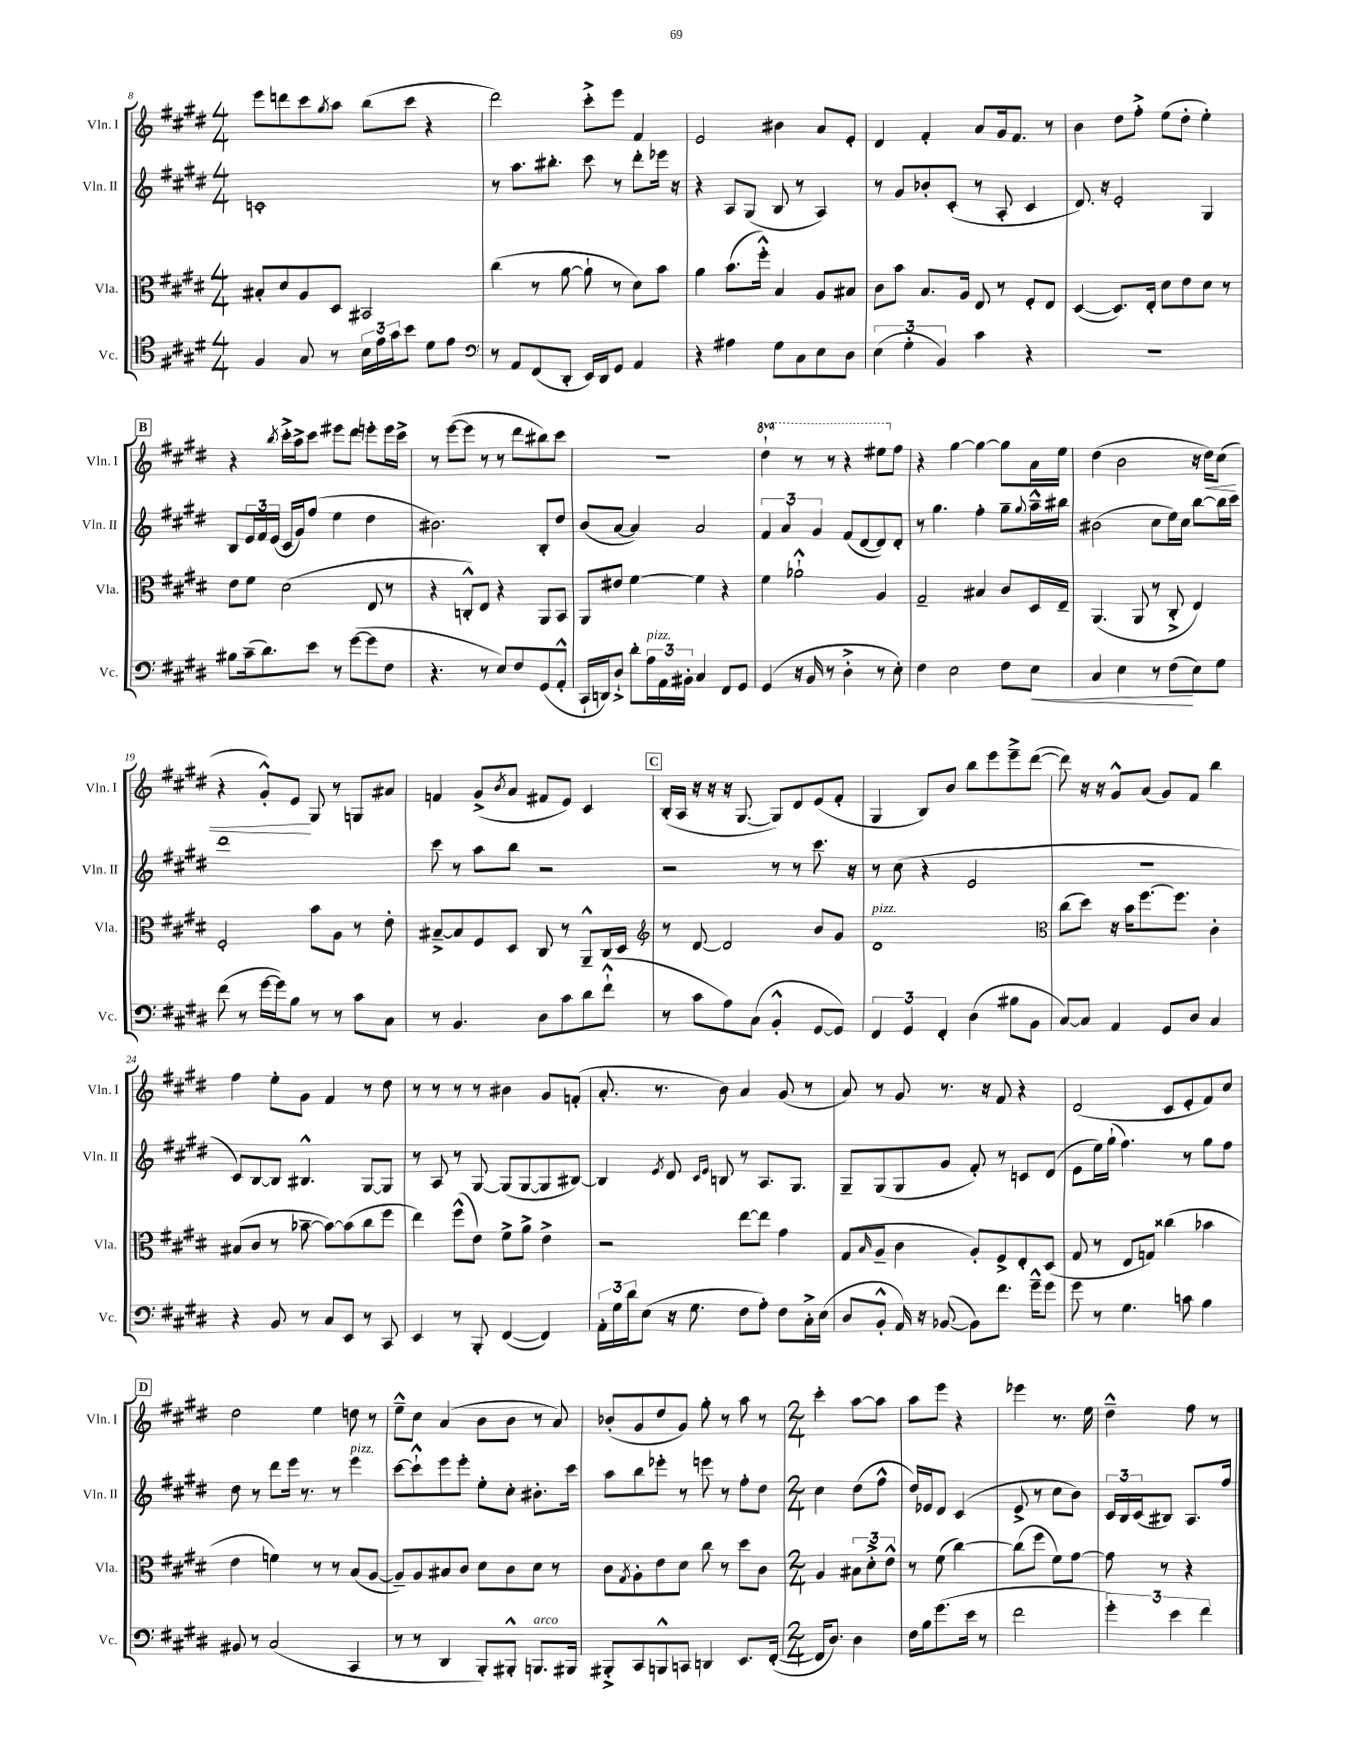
<<
\new StaffGroup <<
\new Staff = "s0" \with { instrumentName = "Vln. I" shortInstrumentName = "Vln. I" } {
    \clef treble \key e \major \numericTimeSignature \time 4/4 \set Staff.ottavationMarkups = #ottavation-simple-ordinals
    e'''8 d'''8 cis'''8 \acciaccatura { gis''8 } a''8 b''8( cis'''8 r4 |
    dis'''2) cis'''8-.-> e'''8 fis'4 |
    e'2 bis'4 a'8 e'8-. |
    dis'4 fis'4-. a'8 gis'16 fis'8. r8 |
    b'4 dis''8 fis''8-.-> e''8( dis''8-. e''4-.) |
    \mark \markup { \box "B" } r4 \acciaccatura { b''8 } cis'''16-.-> a''16-> cis'''8 eis'''8 dis'''8 e'''8-. e'''16 cis'''16-> |
    r8 e'''8~( e'''8 r8 r8 dis'''8 bis''8) cis'''8 |
    R1 |
    \ottava #1 dis'''4-! r8 r8 r4 eis'''8 \ottava #0 fis''8 |
    r4 gis''4~ gis''4~ gis''8 a'16 e''16 |
    dis''4( b'2 r16 dis''16\<) cis''8( |
    r4 gis'8-.-^) e'8\! gis8 r8 g8 ais'8 |
    f'4 gis'8->( \acciaccatura { b'8 } a'8 fis'8 e'8) cis'4 |
    \mark \markup { \box "C" } b16-.( a16 r16 r16 r16 gis8.~ gis8) dis'8 e'8( fis'8-. |
    gis4 b8) b'8 b''8 e'''8 e'''8---> dis'''8~( |
    dis'''8) r16 r16 gis'8-^ a'8( gis'8) fis'8 b''4 |
    fis''4 e''8-. gis'8 fis'4 r8 dis''8 |
    r8 r8 r8 r8 bis'4 gis'8 f'8-.( |
    a'8.-. r8. b'8) a'4 gis'8( r8 |
    a'8) r8 gis'8 r8. r16 fis'8 r4 |
    dis'2( cis'8 e'8-. fis'8) cis''8 |
    \mark \markup { \box "D" } dis''2 e''4 d''8 r8 |
    e''8---^ cis''8 a'4( b'8 b'8 r8 a'8) |
    bes'8-.( gis'8 dis''8 gis'8) gis''8-. r8 a''8 r8 |
    \numericTimeSignature \time 2/4 cis'''4-. a''8~ a''8 |
    a''8 e'''8 r4 |
    ees'''4 r8. e''16 |
    dis''4---^ fis''8 r8 \bar "|." |
}
\new Staff = "s1" \with { instrumentName = "Vln. II" shortInstrumentName = "Vln. II" } {
    \clef treble \key e \major \numericTimeSignature \time 4/4
    c'1-. |
    r8 a''8. bis''8.-. cis'''8 r8 dis'''8-. ees'''16 r16 |
    r4 a8 gis8( b8 r8 a4) |
    r8 gis'8 bes'8-. cis'8-.( r8 a8-. cis'4 |
    dis'8.) r16 e'2-. gis4 |
    \mark \markup { \box "B" } b8 \tuplet 3/2 { e'16 fis'16 e'16( } cis'16 gis'16) fis''8( e''4 dis''4 |
    bis'2.) b8-. dis''8 |
    b'8( a'8~ a'4) a'2 |
    \tuplet 3/2 { fis'4 a'4 gis'4 } fis'8( dis'8~ dis'8) dis'8-. |
    r8 gis''4. fis''4-. gis''8-- \appoggiatura { gis''8 } a''16---^ bis''16 |
    bis'2( cis''8 e''16) cis''16 b''8~ b''16 cis'''16 |
    dis'''1 |
    cis'''8 r8 a''8 b''8 r2 |
    \mark \markup { \box "C" } r2 r8 r8 cis'''8. r16 |
    r8 cis''8( r4 e'2 |
    R1 |
    cis'8) b8~ b8 bis4.-^ gis8~ gis8 |
    r8 a8 r8 gis8~ gis8( gis8~ gis8 bis8~) |
    bis4 \acciaccatura { e'8 } dis'8 \grace { cis'16 e'16 } b8 r8 a8. gis8. |
    gis8-- gis8( gis8 gis'8 fis'8-.) r8 c'8 dis'8( |
    e'8 e''16) gis''16-!( fis''4.) r8 gis''8 fis''8 |
    \mark \markup { \box "D" } dis''8 r8 dis'''8 e'''16 r8. r8 e'''4^\markup { \italic "pizz." } |
    cis'''8~ cis'''8-!-^ e'''8 e'''8-. e''8-. cis''8-. bis'8.-. cis'''16 |
    a''8 b''8 ees'''8-. r8 e'''8 r8 fis''8-. dis''8 |
    \numericTimeSignature \time 2/4 cis''4 dis''8( fis''8-^ |
    dis''16) ees'16 dis'8 cis'4( |
    e'8-> r8 cis''8 b'8) |
    \tuplet 3/2 { cis'16 b16 cis'16( } bis8) a8. fis''16 \bar "|." |
}
\new Staff = "s2" \with { instrumentName = "Vla." shortInstrumentName = "Vla." } {
    \clef alto \key e \major \numericTimeSignature \time 4/4
    bis8-. dis'8 a8 dis8 bis,2 |
    cis''4( r8 a'8~ a'8-! r8 dis'8) b'8 |
    a'4 b'8.( fis''16-.-^) b4 a8 bis8 |
    cis'8 b'8 b8. a16 e8 r8 fis8-. e8 |
    dis4~( dis8.) e16-. dis'8 e'8 dis'8 r8 |
    \mark \markup { \box "B" } e'8 fis'8 dis'2( e8 r8 |
    r4 c8-.-^) e8 r4 a,8 b,8 |
    a,8 eis'8 fis'4~ fis'4 r4 |
    fis'4 aes'2-!-^ a4 |
    gis2-- bis4 cis'8 dis16 e16-- |
    a,4.( a,8 r8 cis8-.-> e4) |
    fis2-. b'8 a8 r8 e'8-. |
    bis8~---> bis8 fis8 dis8 cis8 r8 a,8---^ cis16 dis16 |
    \mark \markup { \box "C" } \clef treble r8 dis'8~ dis'2 b'8 gis'8 |
    dis'1^\markup { \italic "pizz." } |
    \clef alto cis''8( dis''8) r16 b'16 fis''8.~ fis''8. cis'4-. |
    bis8( cis'8 r8 bes'8~-- bes'8~) bes'8( cis''8 fis''8 |
    e''4) fis''8-^( e'8) fis'8-> a'8-> e'4-> |
    r2 e''8~ e''8 gis'4 |
    gis8( \grace { b16 } a8-- cis'4 a8-.) fis8-> e8-. dis8( |
    gis8 r8 e8 g8) cisis''4( bes'4 |
    \mark \markup { \box "D" } e'4 f'4) r8 r8 b8( a8~ |
    a8--) a8 bis8 cis'8 dis'8 cis'8 dis'8 r8 |
    cis'8 \acciaccatura { gis8 } a8-. e'8 dis'8 cis''8 r8 dis''8 cis'8 |
    \numericTimeSignature \time 2/4 a4 \tuplet 3/2 { bis8 dis'8-.-> e'8-^ } |
    r8 fis'8( cis''4~) |
    cis''8( fis''8 fis'8) gis'8~ |
    gis'8 r8 r4 \bar "|." |
}
\new Staff = "s3" \with { instrumentName = "Vc." shortInstrumentName = "Vc." } {
    \clef tenor \key e \major \numericTimeSignature \time 4/4
    fis4 gis8 r8 \tuplet 3/2 { b16 e'16 gis'16 } b'8 dis'8 e'8 |
    \clef bass r8 a,8 fis,8( dis,8-. e,16) dis,16 gis,8 a,4 |
    r4 ais4 gis8 cis8 e8 dis8 |
    \tuplet 3/2 { e4( gis4-. b,4) } cis'4 r4 |
    R1 |
    \mark \markup { \box "B" } bis8 cis'16--( dis'8.) e'8 r8 gis'8~( gis'8 fis8 |
    r4. r8 e8) fis8 gis,8( a,8-.-^ |
    cis,16-! d,16) dis8-!-> dis'8-. \tuplet 3/2 { a16^\markup { \italic "pizz." } a,16 bis,16-. } cis4 fis,8 gis,8 |
    gis,4( r16 b,16 r8 dis4-.-> r8 e8-.) |
    fis4 e2 fis8 e8\< |
    cis4 e4 r8 fis8\!( e8) gis8 |
    fis'8( r8 gis'16~ gis'16) b8 r8 r8 cis'8 cis8 |
    r8 b,4. dis8 cis'8 dis'8 fis'8-!-^( |
    \mark \markup { \box "C" } r8 cis'8 a8) cis8( b,4-.-^ gis,8~ gis,8) |
    \tuplet 3/2 { fis,4 gis,4 fis,4-. } dis4( bis8 b,8 |
    cis8~) cis8 a,4 gis,8 dis8 cis4 |
    r4 b,8 r8 cis8 e,8 r8 cis,8 |
    e,4 r8 b,,8-. fis,4~( fis,4) |
    \tuplet 3/2 { a,16-. gis16 dis'16 } e8( r16 gis8. fis8 a8-.) fis8 cis16-.-> e16( |
    dis8 b,8-.-^ a,16) r16 bes,8~( bes,8) fis'8. gis'16---^ gis'8 |
    gis'8 r8 gis4. c'8 b4 |
    \mark \markup { \box "D" } bis,8 r8 cis2( cis,4 |
    r8 r8 dis,4 b,,8-.) bis,,8-.-^ b,,8.^\markup { \italic "arco" } bis,,16 |
    bis,,8-.-> cis,8 b,,8-^ c,8 d,4 e,8. fis,16~-.( |
    \numericTimeSignature \time 2/4 fis,16 dis8.) dis4 |
    fis16 b16 gis'8.( e'16 r8 |
    fis'2 |
    \tuplet 3/2 { gis'4-.) e'4 fis'4 } \bar "|." |
}
>>
>>
\layout { \context { \Score currentBarNumber = #8 } }
